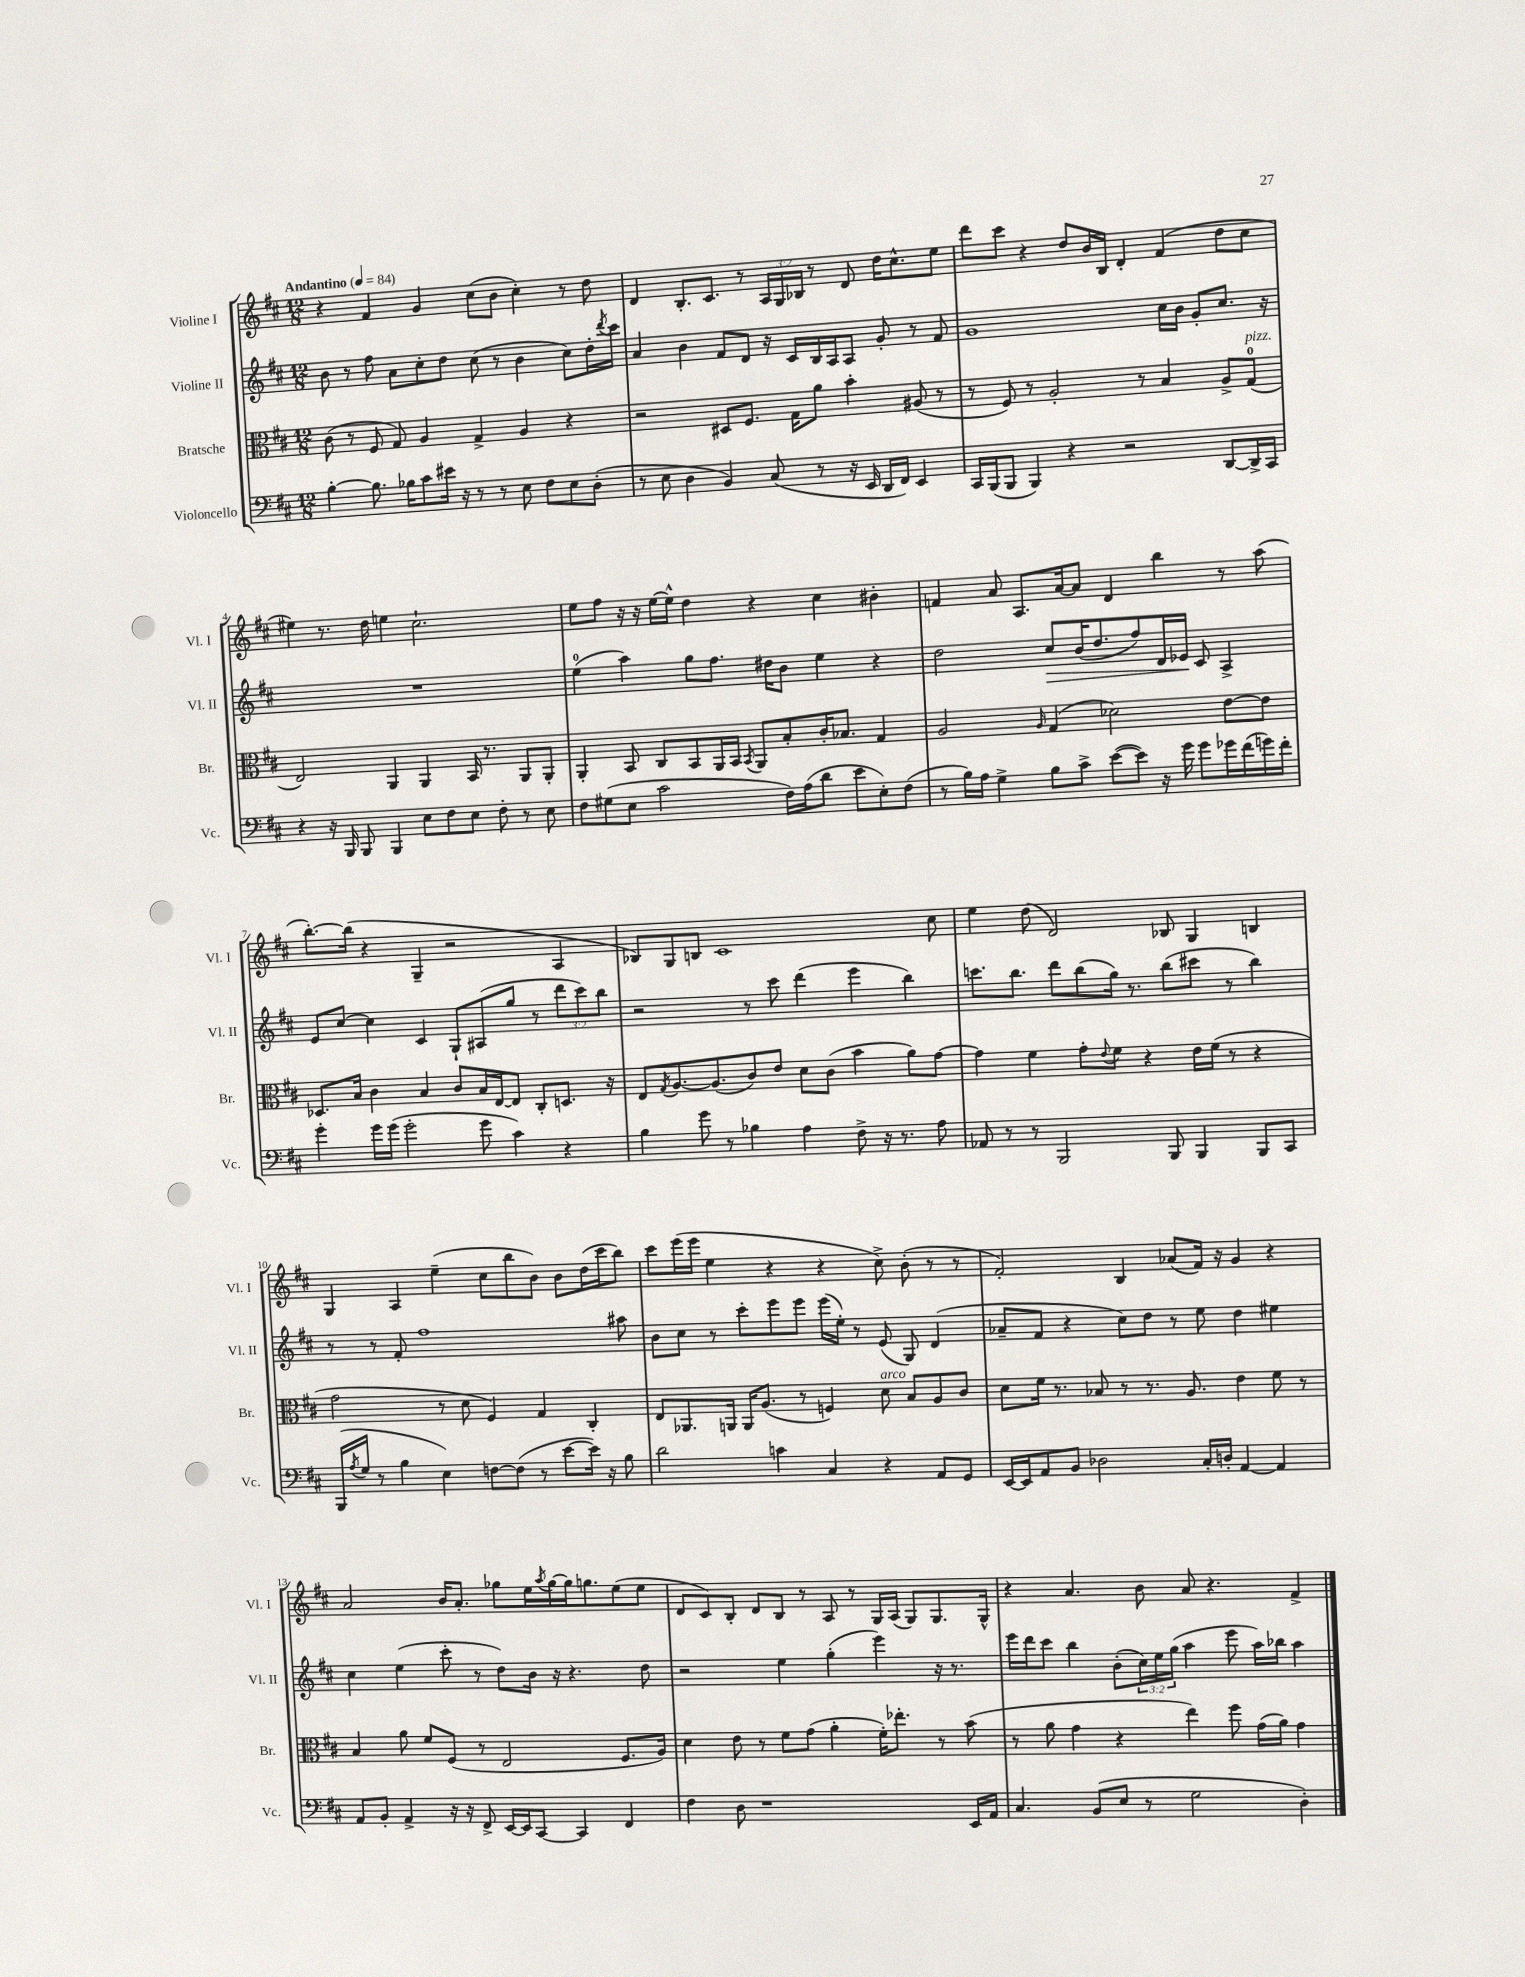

**kern	**kern	**kern	**dynam	**kern
*part4	*part3	*part2	*part2	*part1
*staff4	*staff3	*staff2	*staff2	*staff1
*I"Violoncello	*I"Bratsche	*I"Violine II	*	*I"Violine I
*I'Vc.	*I'Br.	*I'Vl. II	*	*I'Vl. I
*clefF4	*clefC3	*clefG2	*	*clefG2
*k[f#c#]	*k[f#c#]	*k[f#c#]	*	*k[f#c#]
*M12/8	*M12/8	*M12/8	*	*M12/8
*MM84	*MM84	*MM84	*	*MM84
=1	=1	=1	=1	=1
!	!	!	!	!LO:TX:a:B:t=Andantino
[4B'\	(8c#\	8b\	.	4r
.	8r	8r	.	.
8.B\]	8F#/	8ff#\	.	4f#/
.	8G/)	8a\L	.	.
16B-X\KL	.	.	.	.
8c#\	4A/	8cc#'\	.	4g/
16e#X\Jk	.	8dd\J	.	.
16r	.	.	.	.
8r	4G^/	(8cc#\	.	(8cc#\L
8r	.	8r	.	8b\J
8E\	4A/	4b\	.	4cc#'\)
8F#\L	.	.	.	.
8E\	4r	8cc#\L)	.	8r
(8D'\J	.	16dd'\L	.	8dd\
.	.	8qddd/	.	.
.	.	16ccc#\JJ	.	.
=2	=2	=2	=2	=2
8r	2r	4a/	.	4d/
8E\	.	.	.	.
4D\	.	4b\	.	8.B'/L
.	.	.	.	8.c#/J
4BB/)	8D#X/L	8f#/L	.	.
.	8.F#/J	8d/J	.	8r
(8C#/	.	16r	.	24A/LL
.	.	.	.	24G/
.	16G\KL	16c#/LL	.	.
.	.	.	.	24B-X/JJ
8r	8a\J	16B/	.	8r
.	.	16A/J	.	.
16r	4b'\	8A/J	.	8d/
16EE/	.	.	.	.
16DD/LL	.	8g'/	.	16dd\KL
16FF#/JJ)	.	.	.	8.cc#^^\
4EE/	(8A#X/	8r	.	.
.	8r	8f#/	.	8ee\J
=3	=3	=3	=3	=3
16CC#/LL	8r	1g	.	8ddd\L
(16BBB/J	.	.	.	.
8BBB/J	8F#/)	.	.	8ccc#\J
4BBB/)	8r	.	.	4r
.	2A'/	.	.	.
4r	.	.	.	8dd/L
.	.	.	.	16b/L
.	.	.	.	16B/JJ
2r	.	.	.	4d'/
.	8r	.	.	.
.	4B/	16cc#\LL	.	(4f#/
.	.	16b\JJ	.	.
.	.	8g'/L	.	.
[8DD/L	8A^/L	8.cc#/J	.	8dd\L
!	!LO:TX:a:i:t=pizz.	!	!	!
16DD^/L]	(8G/J	.	.	8cc#\J
16CC#/JJ	.	16r	.	.
!!LO:LB:g=z
=4	=4	=4	=4	=4
4r	2E/)	1.r	.	4ee#X\)
16r	.	.	.	8.r
16BBB/	.	.	.	.
8BBB/	.	.	.	.
.	.	.	.	16dd\
4BBB/	4AA/	.	.	4een\
8E\L	4AA/	.	.	2.cc#`\
8F#\	.	.	.	.
8E\J	16BB/	.	.	.
.	8.r	.	.	.
8F#'\	.	.	.	.
8r	8AA/L	.	.	.
8E\	8AA'/J	.	.	.
=5	=5	=5	=5	=5
8F#\L	4AA'/	(4ee\	.	8ee\L
(8G#X\	.	.	.	8ff#\J
8E\J	8BB/	4aa\)	.	16r
.	.	.	.	16r
2c#\	8C#/L	.	.	[16ee\LL
.	.	.	.	16ee^^\JJ]
.	8BB/	8gg\L	.	4dd\
.	16AA/L	8.ff#\J	.	.
.	16BB/JJ	.	.	.
.	8qBB/	.	.	.
.	8AA/L	.	.	4r
.	.	16dd#X\KL	.	.
16F#\LL)	8B'/	8b\J	.	.
(16A\J	.	.	.	.
8d\J	16c#'/K	4ee\	.	4cc#\
.	8.B-X/J	.	.	.
8e\L	.	.	.	.
8E'\)	4G/	4r	.	4b#X'\
(8F#\J	.	.	.	.
=6	=6	=6	=6	=6
8r	2A/	2dd\	.	4fn/
16B\LL)	.	.	.	.
16A\JJ	.	.	.	.
4G^\	.	.	.	8a/
.	.	.	.	8.A/L
.	16qqA/	.	.	.
!	!	!	!LO:HP:b	!
8B\L	(4G/	8cc#/L	>	.
.	.	.	.	[16a/k
8c#^\J	.	(16b/K	.	8a/J]
.	.	8.dd/	.	.
([8e\L	2d-X\)	.	.	4d/
8e\J])	.	8ff#/)	.	.
16r	.	16d/L	.	4bb\
16g\	.	16e-X/JJ	.	.
8g\L	.	8c#/	]	.
16g-X\L	[8e\L	4A^/	.	8r
(16f#\	.	.	.	.
16gn\)	8e\J]	.	.	(8aa\
16f#'\JJ	.	.	.	.
!!LO:LB:g=z
=7	=7	=7	=7	=7
4g'\	8.D-X/L	8e/L	.	[8.bb'\L)
.	.	[8cc#/J	.	.
.	16B/Jk	.	.	(16bb\Jk]
16g\LL	4c#\	4cc#\]	.	4r
(16g\JJ	.	.	.	.
2g'\	.	.	.	.
.	4B/	4c#/	.	4G~/
.	8c#/L	8G`/L	.	2r
8g\	16B/L	(8A#X/	.	.
.	[16E/J	.	.	.
4c#\)	8E/J]	8gg/J	.	.
.	8C#'/L	8r	.	.
4r	8.Dn/J	12ddd\L	.	4A/
.	.	12ccc#\)	.	.
.	.	12bb\J	.	.
.	16r	.	.	.
=8	=8	=8	=8	=8
4B\	8E/L	2r	.	8B-X/L)
.	8qG/	.	.	.
.	[8.A/	.	.	8G/
8g\	.	.	.	8Bn/J
.	(8.A/]	.	.	.
8r	.	.	.	1c#
4B-X\	8c#/)	8r	.	.
.	8e/J	8ccc#\	.	.
4A\	8d\L	(4ddd\	.	.
.	(8c#\J	.	.	.
8F#^\	4b\	4eee\	.	.
16r	.	.	.	.
8.r	.	.	.	.
.	8a\L)	4bb\)	.	.
8A\	[8g\J	.	.	8cc#\
=9	=9	=9	=9	=9
8AA-X/	4g\]	8.cccn\L	.	4ee\
8r	.	.	.	.
.	.	8.bb\J	.	.
8r	4f#\	.	.	(8dd\
2BBB/	.	8ddd\L	.	2d/)
.	8g'\L	(8bb\	.	.
.	8qqe/	.	.	.
.	8f#\J	16gg\Jk)	.	.
.	.	8.r	.	.
.	4r	.	.	.
8BBB/	.	(8bb\L	.	8B-X/
4BBB/	16e\LL	8ccc#X\J	.	4G/
.	(16f#\JJ	.	.	.
.	8r	8r	.	.
8BBB/L	4r	4bb\)	.	4Bn/
8CC#/J	.	.	.	.
!!LO:LB:g=z
=10	=10	=10	=10	=10
(16BBB/LL	2g\	8r	.	4G/
8qA/	.	.	.	.
16G/JJ	.	.	.	.
8r	.	8r	.	.
4B\	.	8f#'/	.	4A/
.	.	1ff#	.	.
4E\)	8r	.	.	(4ee~\
.	8d\	.	.	.
[8Fn\L	4F#/)	.	.	8cc#\L
(8F\J]	.	.	.	8bb\
8r	4G/	.	.	8b\J)
[8e\L	.	.	.	8b\L
16e\Jk])	4C#'/	.	.	(16dd\L
16r	.	.	.	16ccc#\J
8B\	.	8aa#X\	.	8bb\J)
=11	=11	=11	=11	=11
2d\	8E/L	8b\L	.	8ccc#\L
.	8.AA-X/	8cc#\J	.	(16eee\L
.	.	.	.	16eee\JJ
.	.	8r	.	4ee\
.	16AAn/Jk	.	.	.
.	16AA/KL	8ccc#'\L	.	.
.	(8.A/J	.	.	.
4cn\	.	8eee\	.	4r
.	8r	8eee\J	.	.
4C#/	4Fn/)	(16eee\LL	.	4r
.	.	16ee'\JJ)	.	.
.	.	8r	.	.
!	!LO:TX:a:i:t=arco	!	!	!
4r	8d\	(8e/	.	8cc#^\)
.	8B/L	8G/)	.	(8b'\
8AA/L	8A/	(4d/	.	8r
8GG/J	8c#/J	.	.	8r
=12	=12	=12	=12	=12
[16EE/LL	8d\L	8a-X~/L	.	2f#'/)
16EE/J]	.	.	.	.
8AA/	16f#\Jk	8f#/J	.	.
.	8.r	.	.	.
8BB/J	.	4r	.	.
2D-X\	8B-X/	.	.	.
.	8r	8cc#\L)	.	4B/
.	8.r	8dd\J	.	.
.	.	8r	.	(8a-X/L
.	8.A/	.	.	.
16C#'/LL	.	8ee\	.	16f#/Jk)
16Dn'/JJ	.	.	.	16r
[4AA/	4e\	4dd\	.	4g/
4AA/]	8f#\	4ee#X\	.	4r
.	8r	.	.	.
!!LO:LB:g=z
=13	=13	=13	=13	=13
8AA/L	4B/	4cc#\	.	2a/
8BB'/J	.	.	.	.
4AA^/	8a\	(4ee\	.	.
.	8f#/L	.	.	.
16r	(8F#/J	8ccc#'\	.	16b/KL
16r	.	.	.	8.a'/J
8FF#^/	8r	8r	.	.
[16EE/LL	2E/	8dd\L)	.	8gg-X\L
16EE/J]	.	.	.	.
[8CC#/J	.	16b\Jk	.	16ee\L
.	.	.	.	8qaa/
.	.	16r	.	[16gg-\
4CC#/]	.	4.r	.	16gg-\J]
.	.	.	.	8.ggn\
4FF#/	8.F#/L	.	.	(8ee\
.	.	8dd\	.	8ee\J
.	16A/Jk)	.	.	.
=14	=14	=14	=14	=14
4F#\	4d\	2r	.	8d/L
.	.	.	.	8c#/)
8D\	8e\	.	.	8B'/J
1r	8r	.	.	8d/L
.	8f#\L	4ee\	.	8B/J
.	(8g\J	.	.	8r
.	4a'\	(4gg'\	.	8A/
.	.	.	.	8r
.	16f#'\KL)	4eee\)	.	16G/LL
.	8.ee-X'\J	.	.	(16A/JJ
.	.	.	.	8G/L)
.	8r	16r	.	8.G/
.	.	8.r	.	.
16EE/LL	(8b\	.	.	.
16AA/JJ	.	.	.	16G^^/Jk
=15	=15	=15	=15	=15
4.C#/	8r	16eee\LL	.	4r
.	.	16ddd\J	.	.
.	8a\	8ccc#\J	.	.
.	4g\	4bb\	.	4.a/
(8BB/L	.	.	.	.
8E/J	4r	(8b'\L	.	.
8r	.	24cc#\L)	.	8b\
.	.	24ee\	.	.
.	.	(24gg\JJ	.	.
2G\	4ee\)	4aa\	.	8a/
.	.	.	.	4.r
.	8ff#\	8eee\	.	.
.	(16g\LL	16aa\LL)	.	.
.	16a\JJ)	16bb-X\JJ	.	.
4D'\)	4g\	4aa\	.	4f#^/
==	==	==	==	==
*-	*-	*-	*-	*-
